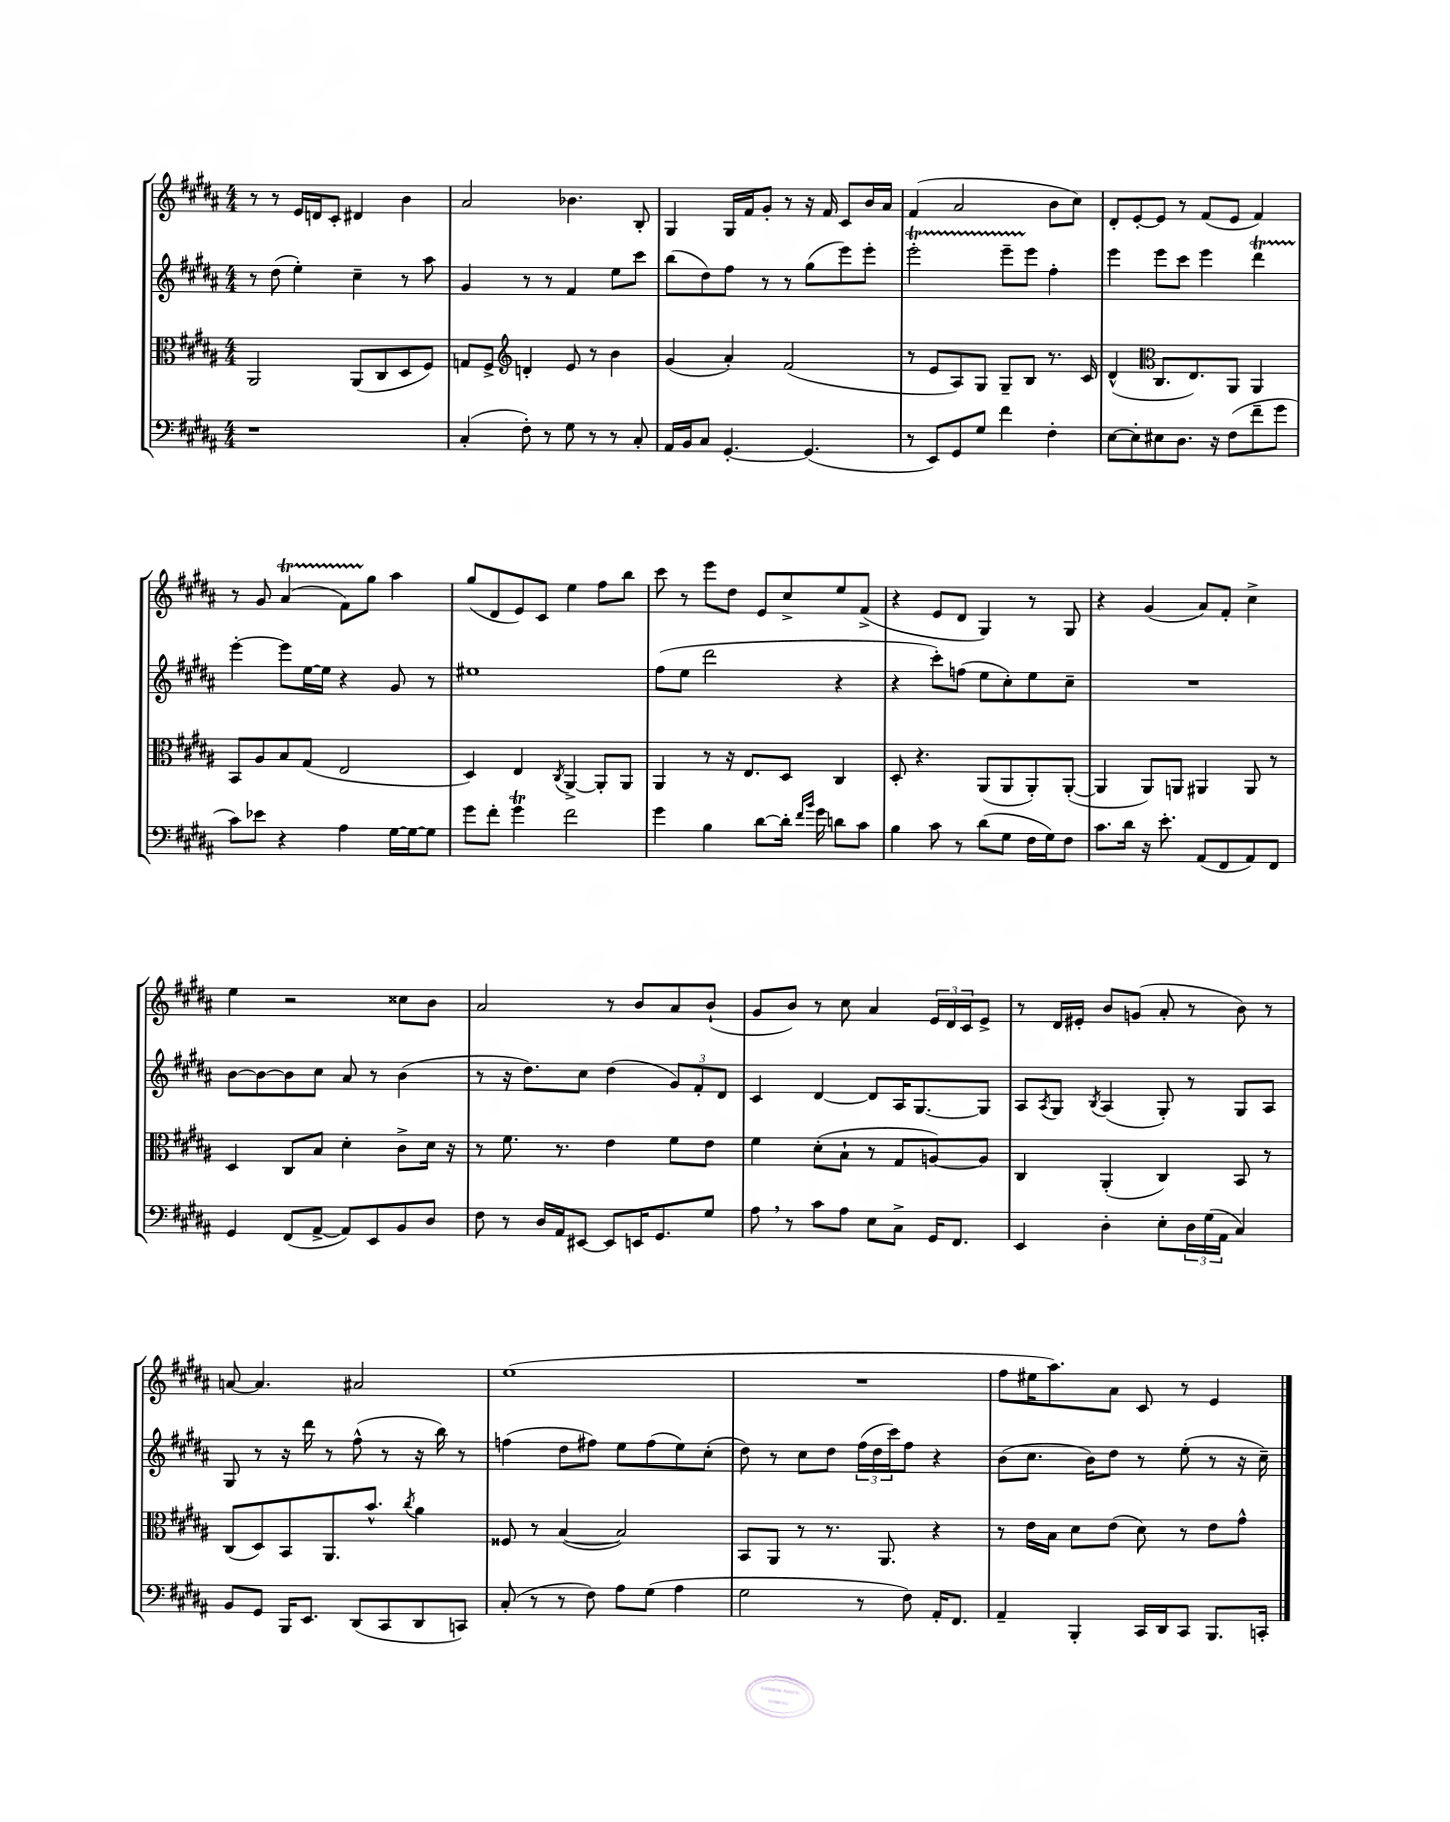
<<
\new StaffGroup <<
\new Staff = "s0" {
    \clef treble \key b \major \numericTimeSignature \time 4/4
    r8 r8 e'16 d'16 cis'8-. dis'4 b'4 |
    ais'2 bes'4. b8-. |
    gis4 gis16 fis'16 gis'8-. r8 r16 fis'16 cis'8 b'16 ais'16 |
    fis'4( ais'2 b'8 cis''8) |
    dis'8-. e'8~-. e'8 r8 fis'8( e'8 fis'4) |
    r8 gis'8 ais'4\startTrillSpan( fis'8) gis''8\stopTrillSpan ais''4 |
    gis''8( dis'8 e'8) cis'8 e''4 fis''8 b''8 |
    cis'''8 r8 e'''8 dis''8 e'8 cis''8-> e''8 fis'8->( |
    r4 e'8 dis'8 gis4) r8 gis8 |
    r4 gis'4( ais'8) fis'8-. cis''4-> |
    e''4 r2 cisis''8 b'8 |
    ais'2 r8 b'8 ais'8 b'8-!( |
    gis'8 b'8) r8 cis''8 ais'4 \tuplet 3/2 { e'16 dis'16 cis'16 } e'8-> |
    r8 dis'16 eis'16-. b'8 g'8( ais'8-. r8 b'8) r8 |
    a'8~ a'4. ais'2 |
    e''1( |
    R1 |
    fis''8 eis''16 ais''8.) ais'8 cis'8 r8 e'4 \bar "|." |
}
\new Staff = "s1" {
    \clef treble \key b \major \numericTimeSignature \time 4/4
    r8 dis''8( e''4-.) cis''4-- r8 ais''8 |
    gis'4 r8 r8 fis'4 e''8 cis'''8 |
    b''8( dis''8) fis''8 r8 r8 gis''8( e'''8) e'''8-. |
    e'''2-.\startTrillSpan e'''8-- e'''8\stopTrillSpan fis''4-. |
    e'''4 e'''8 cis'''8 e'''4 dis'''4\startTrillSpan |
    e'''4~-.\stopTrillSpan e'''8 e''16~ e''16 r4 gis'8 r8 |
    eis''1 |
    fis''8( e''8 dis'''2 r4 |
    r4 cis'''8-.) f''8( e''8 cis''8-.) e''8 cis''8-- |
    R1 |
    b'8~ b'8~ b'8 cis''8 ais'8 r8 b'4( |
    r8 r16 dis''8.) cis''8 dis''4( \tuplet 3/2 { gis'8) fis'8-. dis'8 } |
    cis'4 dis'4~ dis'8 ais16 gis8.~ gis8 |
    ais8 \acciaccatura { ais8 } gis8 \acciaccatura { b8 } ais4( gis8-.) r8 gis8 ais8 |
    gis8 r8 r16 dis'''16 r8 fis''8-^( r8 r16 b''16) r8 |
    f''4( dis''8 fis''8) e''8 fis''8( e''8) cis''8-.( |
    dis''8) r8 cis''8 dis''8 \tuplet 3/2 { fis''16( dis''16 cis'''16) } fis''8 r4 |
    b'8( cis''8. b'16) dis''8 r8 e''8-.( r8 r16 cis''16--) \bar "|." |
}
\new Staff = "s2" {
    \clef alto \key b \major \numericTimeSignature \time 4/4
    ais,2 ais,8( cis8 dis8 fis8) |
    g8 fis8-> \clef treble d'4-. e'8 r8 b'4 |
    gis'4( ais'4-.) fis'2( |
    r8 e'8 ais8) gis8 gis8-- b8 r8. cis'16 |
    dis'4-^( \clef alto cis8. e8.) ais,8 ais,4 |
    b,8 ais8 b8 gis8( e2 |
    dis4) e4 \acciaccatura { cis8 } ais,4~-> ais,8-. ais,8 |
    ais,4 r8 r16 e8. dis8 cis4 |
    dis8-. r4. ais,8( ais,8 ais,8-.) ais,8~-.( |
    ais,4 ais,8) a,8 ais,4 ais,8 r8 |
    dis4 cis8 b8 dis'4-. cis'8-> dis'16 r16 |
    r8 fis'8. r8. e'4 fis'8 e'8 |
    fis'4 dis'8-.( b8-! r8 gis8 a8~) a8 |
    cis4 ais,4-.( cis4) b,8 r8 |
    cis8( dis8) b,8 ais,8. b'8.-^ \acciaccatura { cis''8 } ais'4 |
    fisis8 r8 b4~( b2) |
    b,8 ais,8 r8 r8. ais,8. r4 |
    r8 e'16 b16 dis'8 e'8( dis'8) r8 e'8 gis'8-^ \bar "|." |
}
\new Staff = "s3" {
    \clef bass \key b \major \numericTimeSignature \time 4/4
    r1 |
    cis4-.( fis8-.) r8 gis8 r8 r8 cis8-. |
    ais,16 b,16 cis8 gis,4.~-. gis,4.( |
    r8 e,8) gis,8 gis8 fis'4 fis4-. |
    e8~ e8-. eis8 dis8. r16 fis8( fis'8-- gis'8 |
    cis'8) ees'8 r4 ais4 gis16~ gis16~ gis8 |
    gis'8 fis'8-. gis'4\trill fis'2 |
    gis'4 b4 dis'8~ dis'16-. \grace { fis'16 b'16 } gis'16 d'8 cis'8 |
    b4 cis'8 r8 dis'8( gis8 fis16 gis16) fis8 |
    cis'8. dis'16 r16 e'8.-. ais,8( fis,8 ais,8) fis,8 |
    gis,4 fis,8( ais,8~-> ais,8) e,8 b,8 dis8 |
    fis8 r8 dis16 ais,16 eis,8~ eis,8 e,16 gis,8. gis8 |
    ais8 \breathe r8 cis'8 ais8 e8 cis8-> gis,16 fis,8. |
    e,4 dis4-. e8-. \tuplet 3/2 { dis16 gis16( ais,16 } cis4) |
    b,8 gis,8 b,,16 e,8. dis,8( cis,8 dis,8 c,8) |
    cis8-.( r8 r8 fis8) ais8 gis8( ais4 |
    gis2 r8 fis8) ais,16-. fis,8. |
    ais,4-- b,,4-. cis,16 dis,16 cis,8 b,,8. c,16-. \bar "|." |
}
>>
>>
\layout { \context { \Score \remove "Bar_number_engraver" } }
